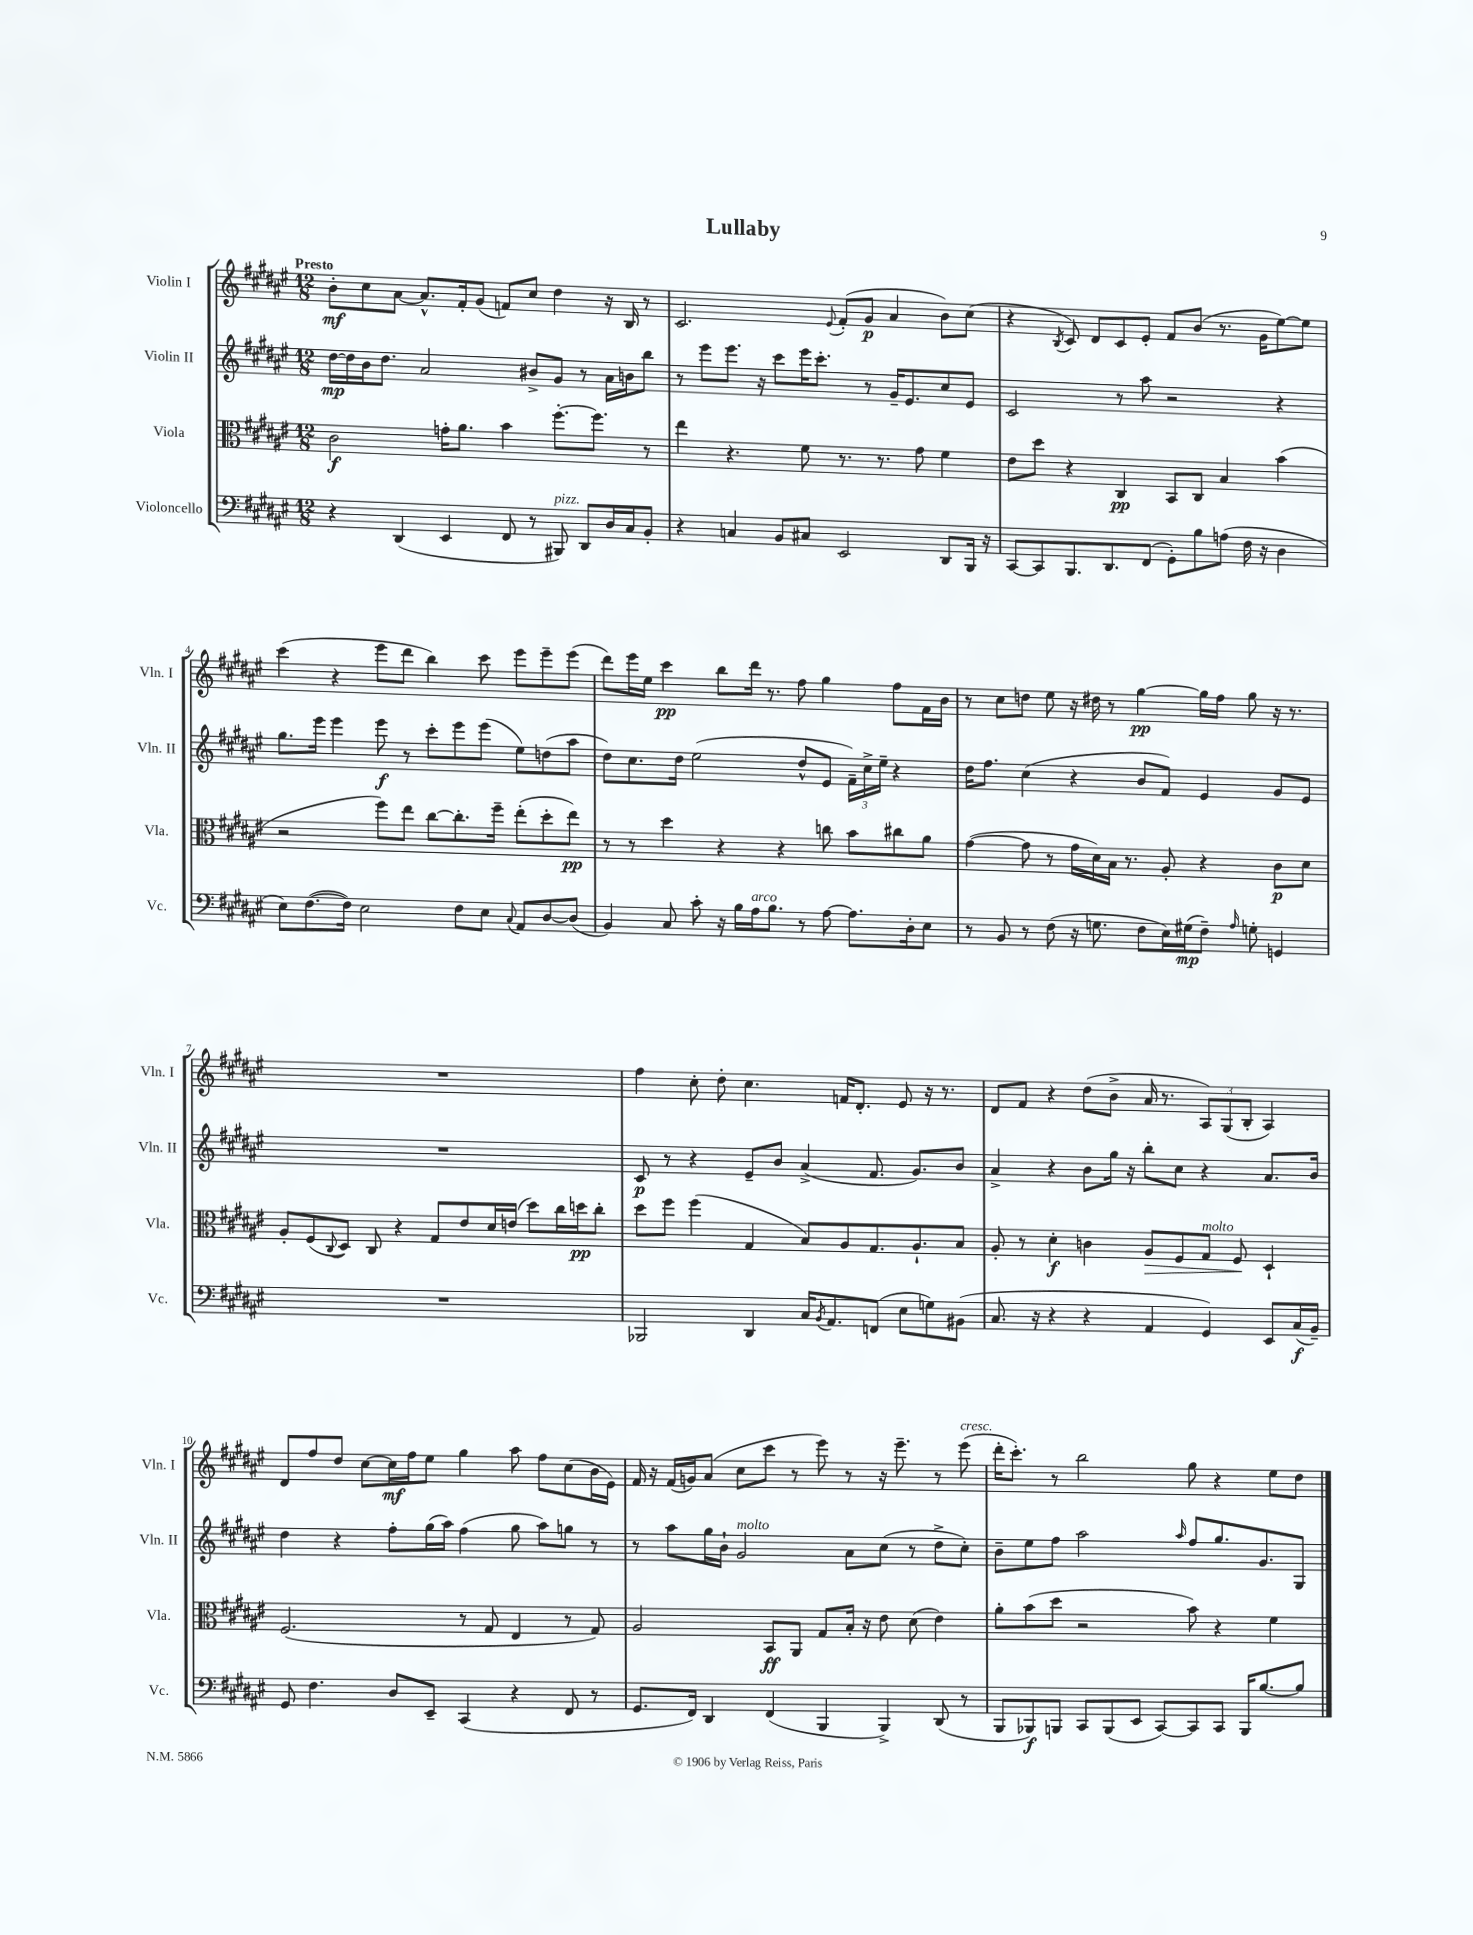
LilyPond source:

\header { title = "Lullaby" }
<<
\new StaffGroup <<
\new Staff = "s0" \with { instrumentName = "Violin I" shortInstrumentName = "Vln. I" } {
    \clef treble \key fis \major \numericTimeSignature \time 12/8 \tempo "Presto"
    b'8-.\mf cis''8 ais'8~ ais'8.-^ fis'16-. gis'8( f'8) cis''8 dis''4 r16 b16 r8 |
    cis'2. \appoggiatura { eis'8 } fis'8-.( gis'8\p ais'4 b'8) cis''8( |
    r4 \acciaccatura { b8 } cis'8) dis'8 cis'8 eis'8-. fis'8 b'8( r8. gis'16 eis''8~) eis''8 |
    cis'''4( r4 eis'''8 dis'''8 b''4) cis'''8 eis'''8 eis'''8-- eis'''8( |
    dis'''8) eis'''16 eis''16 cis'''4\pp b''8 dis'''16 r8. fis''8 gis''4 fis''8 fis'16 b'16 |
    r8 cis''8 d''8 eis''8 r16 dis''16 r8 gis''4~\pp gis''16 fis''16 gis''8 r16 r8. |
    R1. |
    fis''4 cis''8-. dis''8-. cis''4. f'16 dis'8.-. eis'8 r16 r8. |
    dis'8 fis'8 r4 dis''8( b'8-> ais'16 r8. \tuplet 3/2 { ais8) gis8( b8-. } ais4) |
    dis'8 fis''8 dis''8 cis''8~ cis''16\mf fis''16 eis''8 gis''4 ais''8 fis''8 cis''8( b'16 eis'16) |
    fis'16 r16 fis'16( g'16) ais'8( cis''8 cis'''8 r8 eis'''8) r8 r16 eis'''8.-- r8 eis'''8^\markup { \italic "cresc." }( |
    dis'''16-. cis'''8.-.) r8 b''2 gis''8 r4 eis''8 dis''8 \bar "|." |
}
\new Staff = "s1" \with { instrumentName = "Violin II" shortInstrumentName = "Vln. II" } {
    \clef treble \key fis \major \numericTimeSignature \time 12/8
    dis''16~\mp dis''16 b'16 dis''8. ais'2 bis'8-> gis'8 r8 ais'16 b'16 b''8 |
    r8 eis'''8 eis'''8. r16 cis'''8 eis'''16 cis'''8.-. r8 gis'16-- eis'8. cis''8 eis'8 |
    cis'2 r8 ais''8 r2 r4 |
    gis''8. eis'''16 eis'''4 eis'''8\f r8 cis'''8-. eis'''8 eis'''8( eis''8) d''8( ais''8 |
    dis''8) cis''8. dis''16 eis''2( dis''8-^ eis'8 \tuplet 3/2 { fis'16--) cis''16-> eis''16-- } r4 |
    dis''16 fis''8. cis''4( r4 b'8 fis'8) eis'4 gis'8 eis'8 |
    R1. |
    cis'8\p r8 r4 eis'8-- b'8 ais'4->( fis'8. gis'8.) b'8 |
    ais'4-> r4 b'8 gis''16 r16 b''8-. cis''8 r4 ais'8. b'16 |
    dis''4 r4 fis''8-. gis''16( ais''16) fis''4( gis''8 ais''8) g''8 r8 |
    r8 ais''8 gis''16 b'16-! gis'2^\markup { \italic "molto" } ais'8 cis''8( r8 dis''8-> cis''8-.) |
    b'8-- eis''8 fis''8 ais''2 \grace { ais''16 } fis''8 gis''8. gis'8. gis8 \bar "|." |
}
\new Staff = "s2" \with { instrumentName = "Viola" shortInstrumentName = "Vla." } {
    \clef alto \key fis \major \numericTimeSignature \time 12/8
    cis'2\f g'16-. ais'8. b'4 fis''8.~-. fis''8. r8 |
    eis''4 r4. fis'8 r8. r8. gis'8 fis'4 |
    eis'8 dis''8 r4 cis4\pp b,8 cis8 b4 b'4( |
    r2 fis''8) eis''8 cis''8~ cis''8.-. fis''16-- eis''8-.( dis''8-. eis''8\pp) |
    r8 r8 dis''4 r4 r4 c''8 b'8 cis''8 ais'8 |
    gis'4~( gis'8 r8 gis'16 dis'16) b16 r8. ais8-. r4 cis'8\p dis'8 |
    ais8-. fis8( \appoggiatura { cis8 } dis8) cis8 r4 gis8 eis'8 dis'16 e'16( dis''8) cis''16 d''16\pp cis''8-. |
    dis''8 fis''8 fis''4( gis4 b8) ais8 gis8. ais8.-! b8 |
    ais8-. r8 dis'4-.\f c'4 ais8\> fis8 gis8^\markup { \italic "molto" } fis8\! dis4-! |
    fis2.( r8 gis8 eis4 r8 gis8) |
    ais2 b,8\ff ais,8 gis8 b16-. r16 eis'8 dis'8( eis'4) |
    ais'8-. b'8( dis''8 r2 b'8) r4 fis'4 \bar "|." |
}
\new Staff = "s3" \with { instrumentName = "Violoncello" shortInstrumentName = "Vc." } {
    \clef bass \key fis \major \numericTimeSignature \time 12/8
    r4 dis,4( eis,4 fis,8 r8 bis,,8^\markup { \italic "pizz." }) dis,8 dis16 cis16 b,8-. |
    r4 c4 b,8 cis8 eis,2 dis,8 b,,16 r16 |
    cis,8~ cis,8 b,,8. dis,8. fis,8( gis,8-.) b8 a8( fis16 r16 dis4 |
    eis8) fis8.~( fis16) eis2 fis8 eis8 \appoggiatura { cis8 } ais,8 dis8~ dis8( |
    b,4) cis8 cis'8-. r16 b16 ais16^\markup { \italic "arco" } b8. r8 ais8~ ais8. dis16-. eis8 |
    r8 b,8 r8 fis8( r16 g8. fis8 eis16) gis16\mp( fis8--) \grace { ais16 } g8-. g,4 |
    R1. |
    bes,,2 dis,4 cis16 \acciaccatura { b,8 } ais,8. f,8( eis8 g8) bis,8( |
    cis8. r16 r4 r4 ais,4 gis,4) eis,8 cis16\f( b,16--) |
    gis,8 fis4. dis8 eis,8-- cis,4( r4 fis,8 r8 |
    gis,8. fis,16) dis,4 fis,4( b,,4 b,,4->) dis,8( r8 |
    b,,8 bes,,8\f) b,,8 cis,8 b,,8( eis,8 cis,8~) cis,8 cis,8 b,,16 b8.~ b8 \bar "|." |
}
>>
>>
